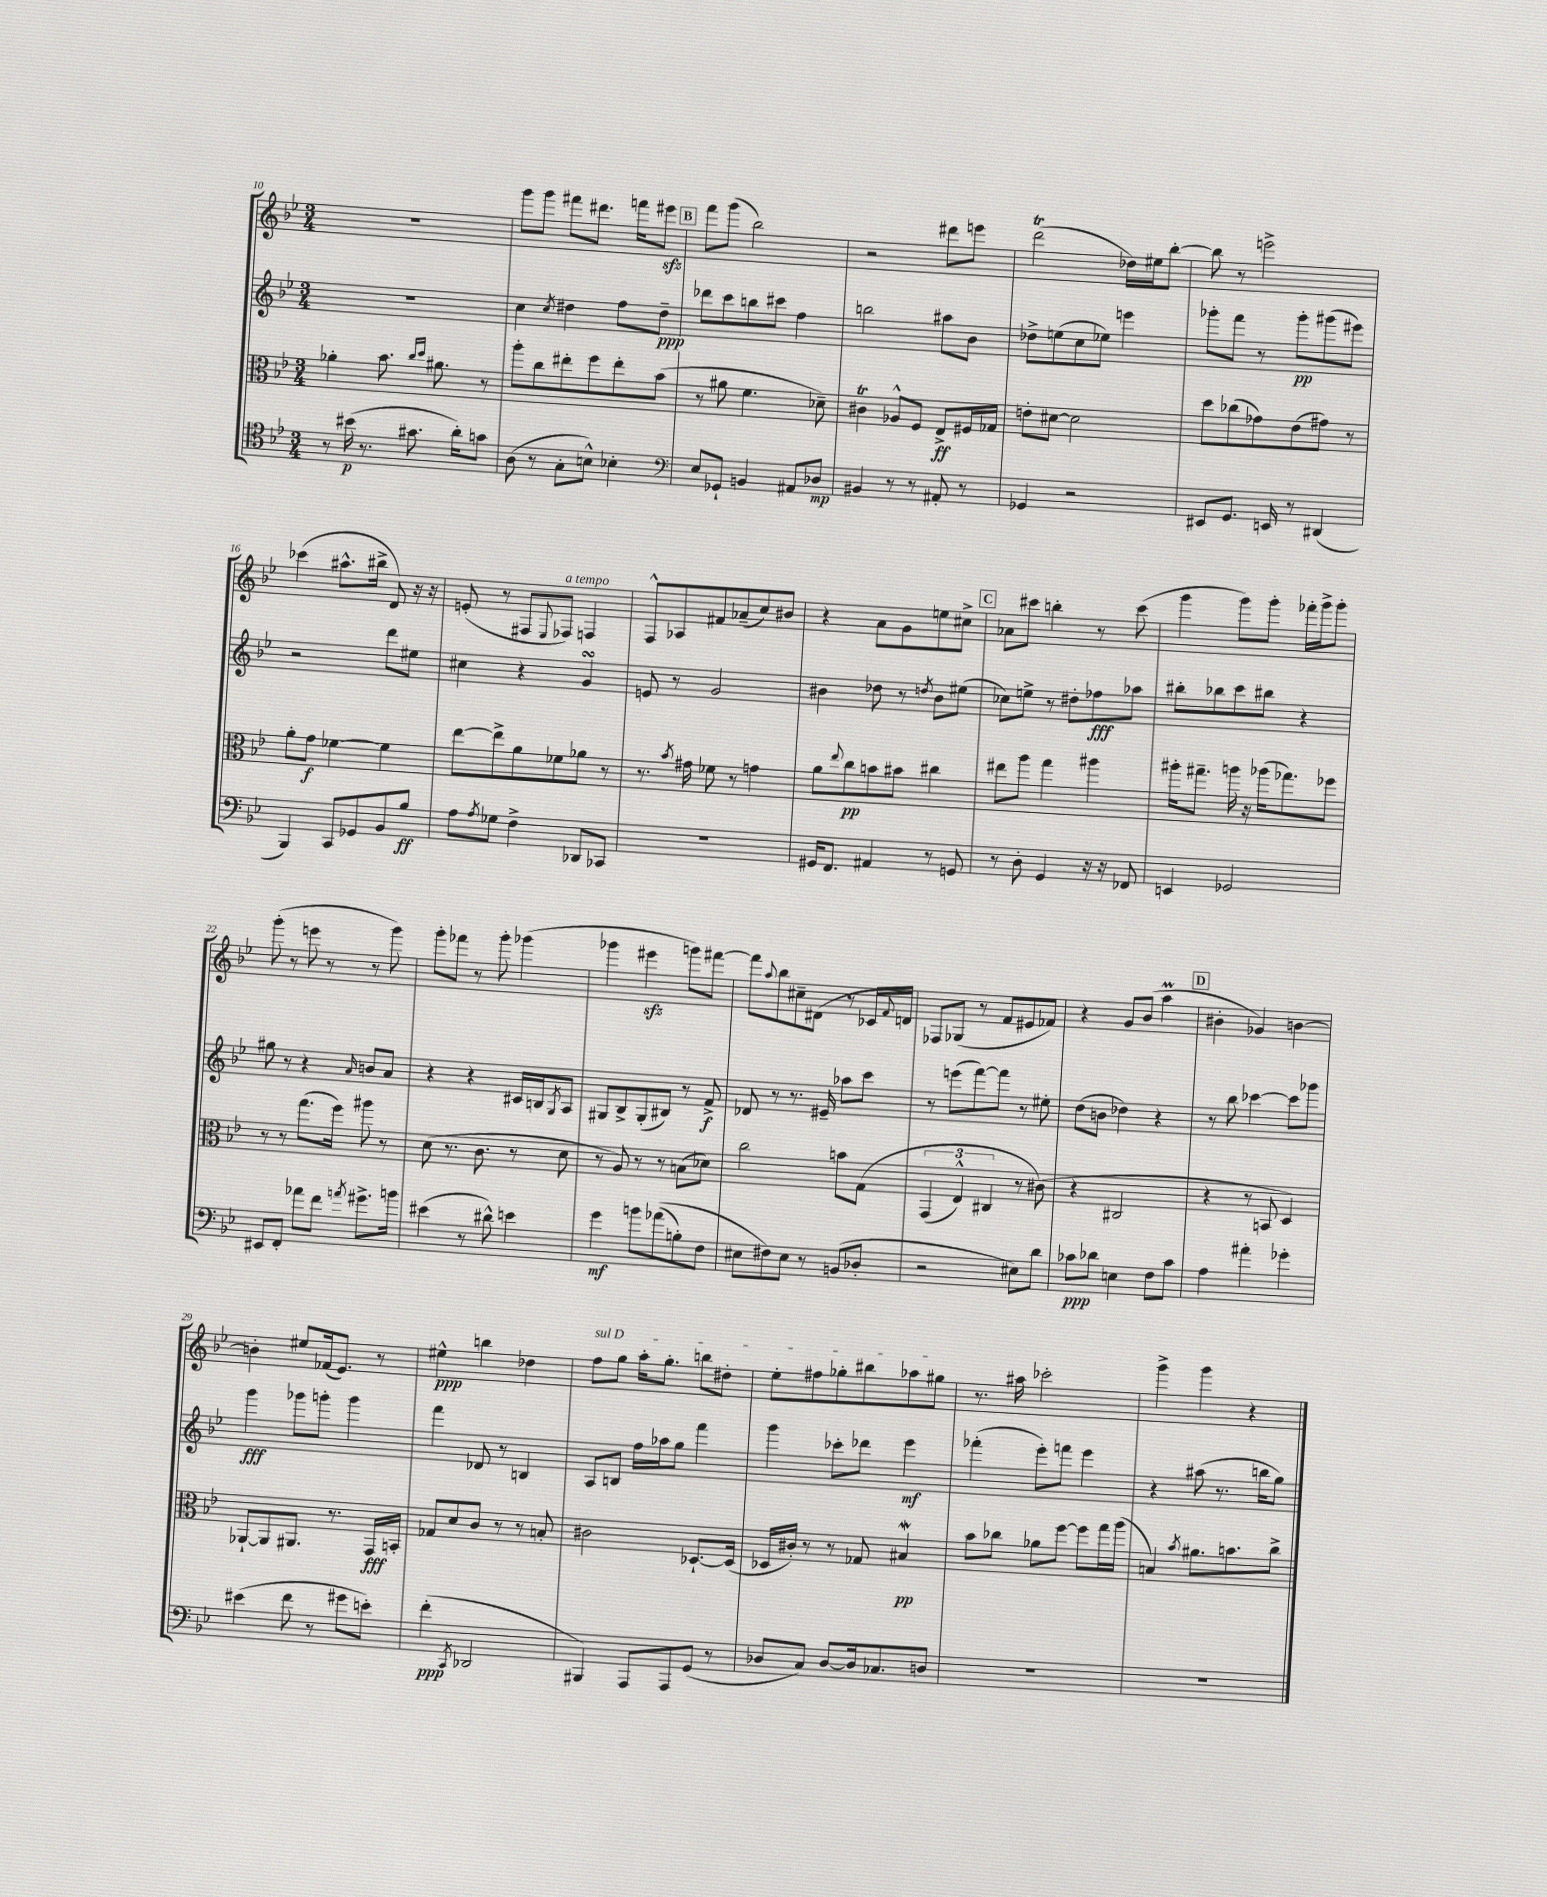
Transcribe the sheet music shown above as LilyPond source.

<<
\new StaffGroup <<
\new Staff = "s0" {
    \clef treble \key bes \major \numericTimeSignature \time 3/4
    R2. |
    g'''8 g'''8 fis'''8 dis'''8. f'''16 eis'''8\sfz |
    \mark \markup { \box "B" } f'''8 g'''8( bes''2) |
    r2 dis'''8 e'''8 |
    d'''2\trill( des''16) eis''16 bes''8~-. |
    bes''8 r8 e'''2-> |
    ces'''4( ais''8.-^ bis''16-> d'8) r16 r16 |
    e'8-.( r8 fis8 \appoggiatura { ees8 } fes8^\markup { \italic "a tempo" }) f4 |
    f8-^ aes8 fis'8 aes'8--( c''8) bis'8 |
    r4 a'8 g'8 e''8 cis''8-> |
    \mark \markup { \box "C" } aes'8 cis'''8 b''4-. r8 cis'''8( |
    g'''4 g'''8) g'''8-. fes'''16-. g'''16-> g'''8-. |
    g'''8-.( r8 e'''8 r8 r8 g'''8) |
    g'''8-. fes'''8 r8 g'''8-. ges'''4( |
    ges'''4 eis'''4\sfz g'''8) fis'''8~ |
    fis'''8 \appoggiatura { a''8 } bes''8 cis''8-- dis'8( r8 ces'16 \appoggiatura { f'8 } d'16) |
    fes8 ges8( r8 f'8 eis'8 fes'8) |
    r4 g'8 bes'8( a''4\prall |
    \mark \markup { \box "D" } bis'4-. ges'4) b'4~ |
    b'4-. eis''8 fes'16( ees'8.) r8 |
    eis''4-^\ppp b''4 des''4 |
    \once \override TextSpanner.bound-details.left.text = \markup { \italic "sul D" } f''8\startTextSpan g''8 a''16-. g''8.-. b''8 dis''8-. |
    ees''8-. fis''8 ges''8-. bis''8 aes''8 gis''8\stopTextSpan |
    r8. ais''16 ces'''2-. |
    g'''4-> g'''4 r4 \bar "|." |
}
\new Staff = "s1" {
    \clef treble \key bes \major \numericTimeSignature \time 3/4
    R2. |
    c''4 \acciaccatura { c''8 } dis''4 f''8 dis''8--\ppp |
    \mark \markup { \box "B" } des'''8 c'''8 b''8 cis'''8 f''4 |
    b''2 ais''8 bes'8 |
    des''8-> e''8( c''8 ees''8) e'''4 |
    ges'''8-. f'''8 r8 ges'''8-.\pp gis'''8( eis'''8) |
    r2 d'''8 eis''8 |
    cis''4 r4 g'4\turn |
    e'8 r8 g'2 |
    bis'4 des''8 r8 \acciaccatura { d''8 } bis'8 eis''8( |
    \mark \markup { \box "C" } ces''8) e''8-> r8 dis''8-. fes''8\fff aes''8 |
    bis''8-. bes''8 c'''8 bis''8 r4 |
    gis''8 r8 r4 \grace { a'16 } b'8 a'8 |
    r4 r4 cis'16 b16 \acciaccatura { g8 } a8 |
    gis8 bes8-> gis8-.( bis8) r8 f'8->\f |
    des'8 r8 r8. eis'16-- aes''8 c'''8 |
    r8 e'''8( f'''8~) f'''8 r8 eis''8-. |
    d''8( b'8 des''4) r4 |
    \mark \markup { \box "D" } r8 bes''8 ces'''4~ ces'''8 ges'''8 |
    g'''4\fff ges'''8 g'''8-. g'''4 |
    f'''4 des'8 r8 b4 |
    a8 b8 f''16 aes''16 g''8 f'''4 |
    g'''4 ces'''8-. des'''8 ees'''4\mf |
    fes'''4-.( ees'''8-.) f'''8 ees'''4 |
    r4 ais''8( r8. b''16 g''8) \bar "|." |
}
\new Staff = "s2" {
    \clef alto \key bes \major \numericTimeSignature \time 3/4
    aes'4-. bes'8. \grace { c''16 d''16 } ais'8. r8 |
    a''8-. c''8 eis''8-. f''8 eis''8-. bes'8( |
    \mark \markup { \box "B" } r8 ais'8 f'4. des'8--) |
    cis'4\trill aes8-^ f8 ees8->\ff fis16 ges16 |
    e'8-. dis'8~ dis'2 |
    d''8 ces''8( ges'8) ees'8( gis'8) r8 |
    a'8-. g'8\f fes'4~ fes'4 |
    ees''8~ ees''8-> a'8 fes'8 aes'8 r8 |
    r8. \acciaccatura { bes'8 } gis'16 fes'8 r8 g'4 |
    a'8 \appoggiatura { ees''8 } c''8\pp b'8 bis'8 cis''4 |
    \mark \markup { \box "C" } eis''8 a''8 g''4 ais''4 |
    ais''16-. gis''8.-- a''16 r16 aes''16( ges''8.) fes''8 |
    r8 r8 g''8.( f''16) ais''8 r8 |
    d'8( r8. c'8. r8 d'8 |
    r8 a8) r8 r8 b8( des'8) |
    c''2 b'8 g8\( |
    \tuplet 3/2 { g,4( ees4-^) cis4 } r8 cis'8(\) |
    r4 cis2 |
    \mark \markup { \box "D" } r4 r8 b,8 d4) |
    aes,8~-! aes,8 ais,8. r8. g,16\fff b,16-. |
    ges8 d'8 c'8 r8 r8 b8-. |
    cis'2 des8.~-! des16( |
    des16 cis'16-.) r8 r8 ges8 bis4\mordent\pp |
    bes'8 ces''8 aes'8 f''8~ f''8 g''16 a''16( |
    b4) \acciaccatura { bes'8 } ais'8. b'8. c''8-> \bar "|." |
}
\new Staff = "s3" {
    \clef tenor \key bes \major \numericTimeSignature \time 3/4
    r8 bis'16\p( r8. gis'8. a'16-.) g'8 |
    a8( r8 g8-. b8-^) bes4-. |
    \mark \markup { \box "B" } \clef bass ees8 ges,8-! b,4 ais,8 des8\mp |
    bis,4 r8 r8 ais,8-. r8 |
    ges,4 r2 |
    eis,8 g,8. e,16 r8 dis,4( |
    bes,,4) c,8 ges,8 bes,8 bes8\ff |
    a8 \acciaccatura { a8 } ges8 f4-> des,8 ces,8 |
    R2. |
    gis,16 f,8. ais,4 r8 g,8 |
    \mark \markup { \box "C" } r8 d8-. g,4 r16 r16 fes,8 |
    e,4 ges,2 |
    eis,8 f,8-. aes'8 f'8 \acciaccatura { a'8 } gis'8.-> b'16 |
    eis'4( r8 dis'8-^) e'4 |
    g'4\mf b'8 aes'8(\( b8-.) f8 |
    eis8 fis8\) eis8 r8 b,8( des8-. |
    r2 eis8) d'8 |
    ces'8\ppp des'8 e4 f8 ces'8 |
    \mark \markup { \box "D" } a4 ais'4-. ges'4-. |
    eis'4( f'8 r8 gis'8 e'8-.) |
    f'4-.\ppp( \acciaccatura { c,8 } des,2 |
    bis,,4) a,,8 a,,8 g,8( r8 |
    des8 c8) des8~ des16 ces8. d8 |
    R2. |
    R2. \bar "|." |
}
>>
>>
\layout { \context { \Score currentBarNumber = #10 } }
